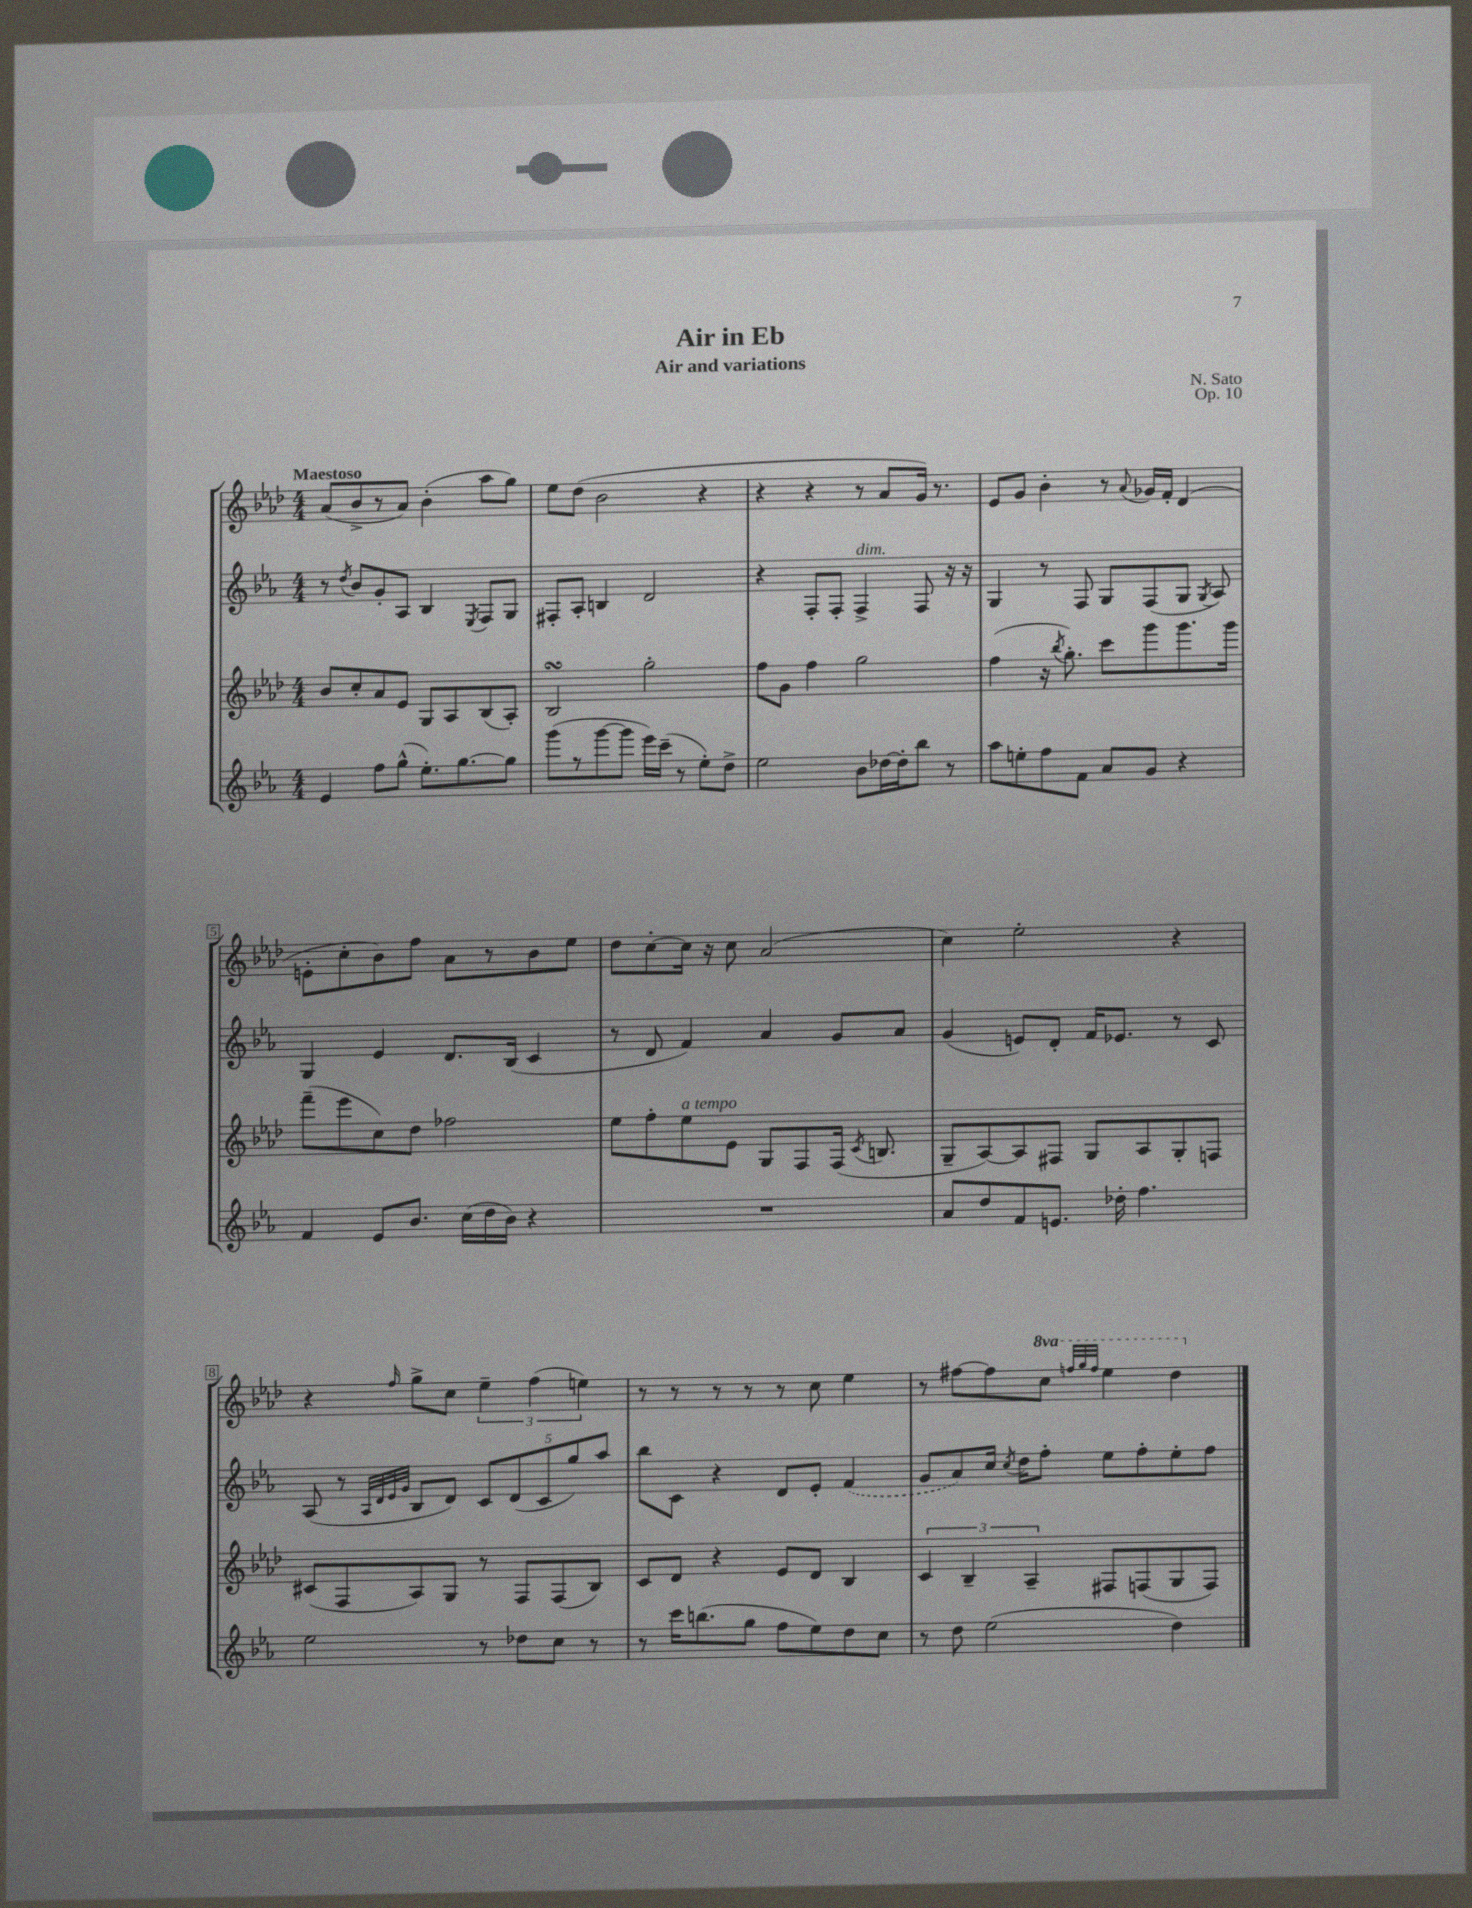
\header { title = "Air in Eb" composer = "N. Sato" subtitle = "Air and variations" opus = "Op. 10" }
<<
\new StaffGroup <<
\new Staff = "s0" {
    \clef treble \key aes \major \numericTimeSignature \time 4/4 \set Staff.ottavationMarkups = #ottavation-simple-ordinals \tempo "Maestoso"
    \autoBeamOff aes'8[( bes'8-> r8 aes'8]) bes'4-.( aes''8[ g''8]) |
    ees''8[ des''8]( bes'2 r4 |
    r4 r4 r8 aes'8[ g'16]) r8. |
    ees'8[ g'8] bes'4-. r8 \appoggiatura { aes'8 } ges'16[ f'16]-. des'4( |
    e'8[-. c''8-. bes'8) f''8] aes'8[ r8 bes'8 ees''8] |
    des''8[ c''8~-. c''16] r16 c''8 aes'2( |
    c''4) ees''2-. r4 |
    r4 \grace { f''16 } g''8[-> c''8] \tuplet 3/2 { ees''4-- f''4( e''4) } |
    r8 r8 r8 r8 r8 c''8 ees''4 |
    r8 fis''8[~ fis''8 \ottava #1 c'''8] \grace { f'''!32[ g'''32 f'''32] } ees'''4 des'''4 \ottava #0 \bar "|." |
}
\new Staff = "s1" {
    \clef treble \key ees \major \numericTimeSignature \time 4/4
    \autoBeamOff r8 \acciaccatura { d''8 } bes'8[ g'8-. aes8] bes4 \acciaccatura { ees8 } f8[ g8] |
    fis8[-. aes8]-. b4 d'2 |
    r4 f8[-. f8]-. f4->^\markup { \italic "dim." } f8 r16 r16 |
    g4 r8 f8 g8[ f8( g8] \acciaccatura { g8 } aes8) |
    g4 ees'4 d'8.[ bes16]( c'4 |
    r8 d'8 f'4) aes'4 g'8[ aes'8] |
    g'4( e'8[) d'8]-. f'16[ ees'8.] r8 c'8 |
    aes8( r8 \grace { aes32[ d'32 ees'32 g'32] } bes8[ d'8]) \tuplet 5/4 { c'8[ d'8( c'8 g''8) aes''8] } |
    bes''8[ c'8] r4 d'8[ ees'8]-. \once \slurDashed f'4( |
    g'8[ aes'8) c''16] \acciaccatura { c''8 } d''16[ f''8]-. ees''8[ f''8-. ees''8-. f''8] \bar "|." |
}
\new Staff = "s2" {
    \clef treble \key aes \major \numericTimeSignature \time 4/4
    \autoBeamOff bes'8[ c''8-. aes'8 ees'8] g8[ aes8 bes8( aes8]-.) |
    bes2\turn g''2-. |
    f''8[ g'8] f''4 g''2 |
    f''4( r16 \acciaccatura { bes''8 } g''8.-.) c'''8[ g'''8 g'''8. g'''16] |
    f'''8[--( ees'''8 c''8) des''8] fes''2 |
    ees''8[ f''8-. ees''8^\markup { \italic "a tempo" } ees'8] g8[ f8 f16]( \acciaccatura { c'8 } b8. |
    g8[-- aes8~) aes8 fis8] g8[ aes8 g8-. f8] |
    cis'8[( f8 aes8) g8] r8 f8[ f8( bes8]) |
    c'8[ des'8] r4 ees'8[ des'8] bes4 |
    \tuplet 3/2 { c'4 bes4-- aes4-- } fis8[ f8( g8 f8]) \bar "|." |
}
\new Staff = "s3" {
    \clef treble \key ees \major \numericTimeSignature \time 4/4
    \autoBeamOff ees'4 f''8[ g''8]-^( ees''8.[-.) g''8.~ g''8] |
    g'''8[( r8 g'''8~ g'''8] ees'''16[) c'''16]--( r8 ees''8[-.) d''8]-> |
    ees''2 bes'8[ des''16~ des''16-. bes''8] r8 |
    aes''8[ e''8-. f''8 f'8] aes'8[ g'8] r4 |
    f'4 ees'8[ bes'8.] c''16[( d''16 bes'16]) r4 |
    R1 |
    aes'8[ d''8 f'8 e'8.] des''16-. f''4. |
    ees''2 r8 des''8[ c''8] r8 |
    r8 c'''16[ b''8.( g''8] f''8[ ees''8) d''8 c''8] |
    r8 d''8 ees''2( d''4) \bar "|." |
}
>>
>>
\layout { \context { \Score \override BarNumber.stencil = #(make-stencil-boxer 0.1 0.3 ly:text-interface::print) } }
